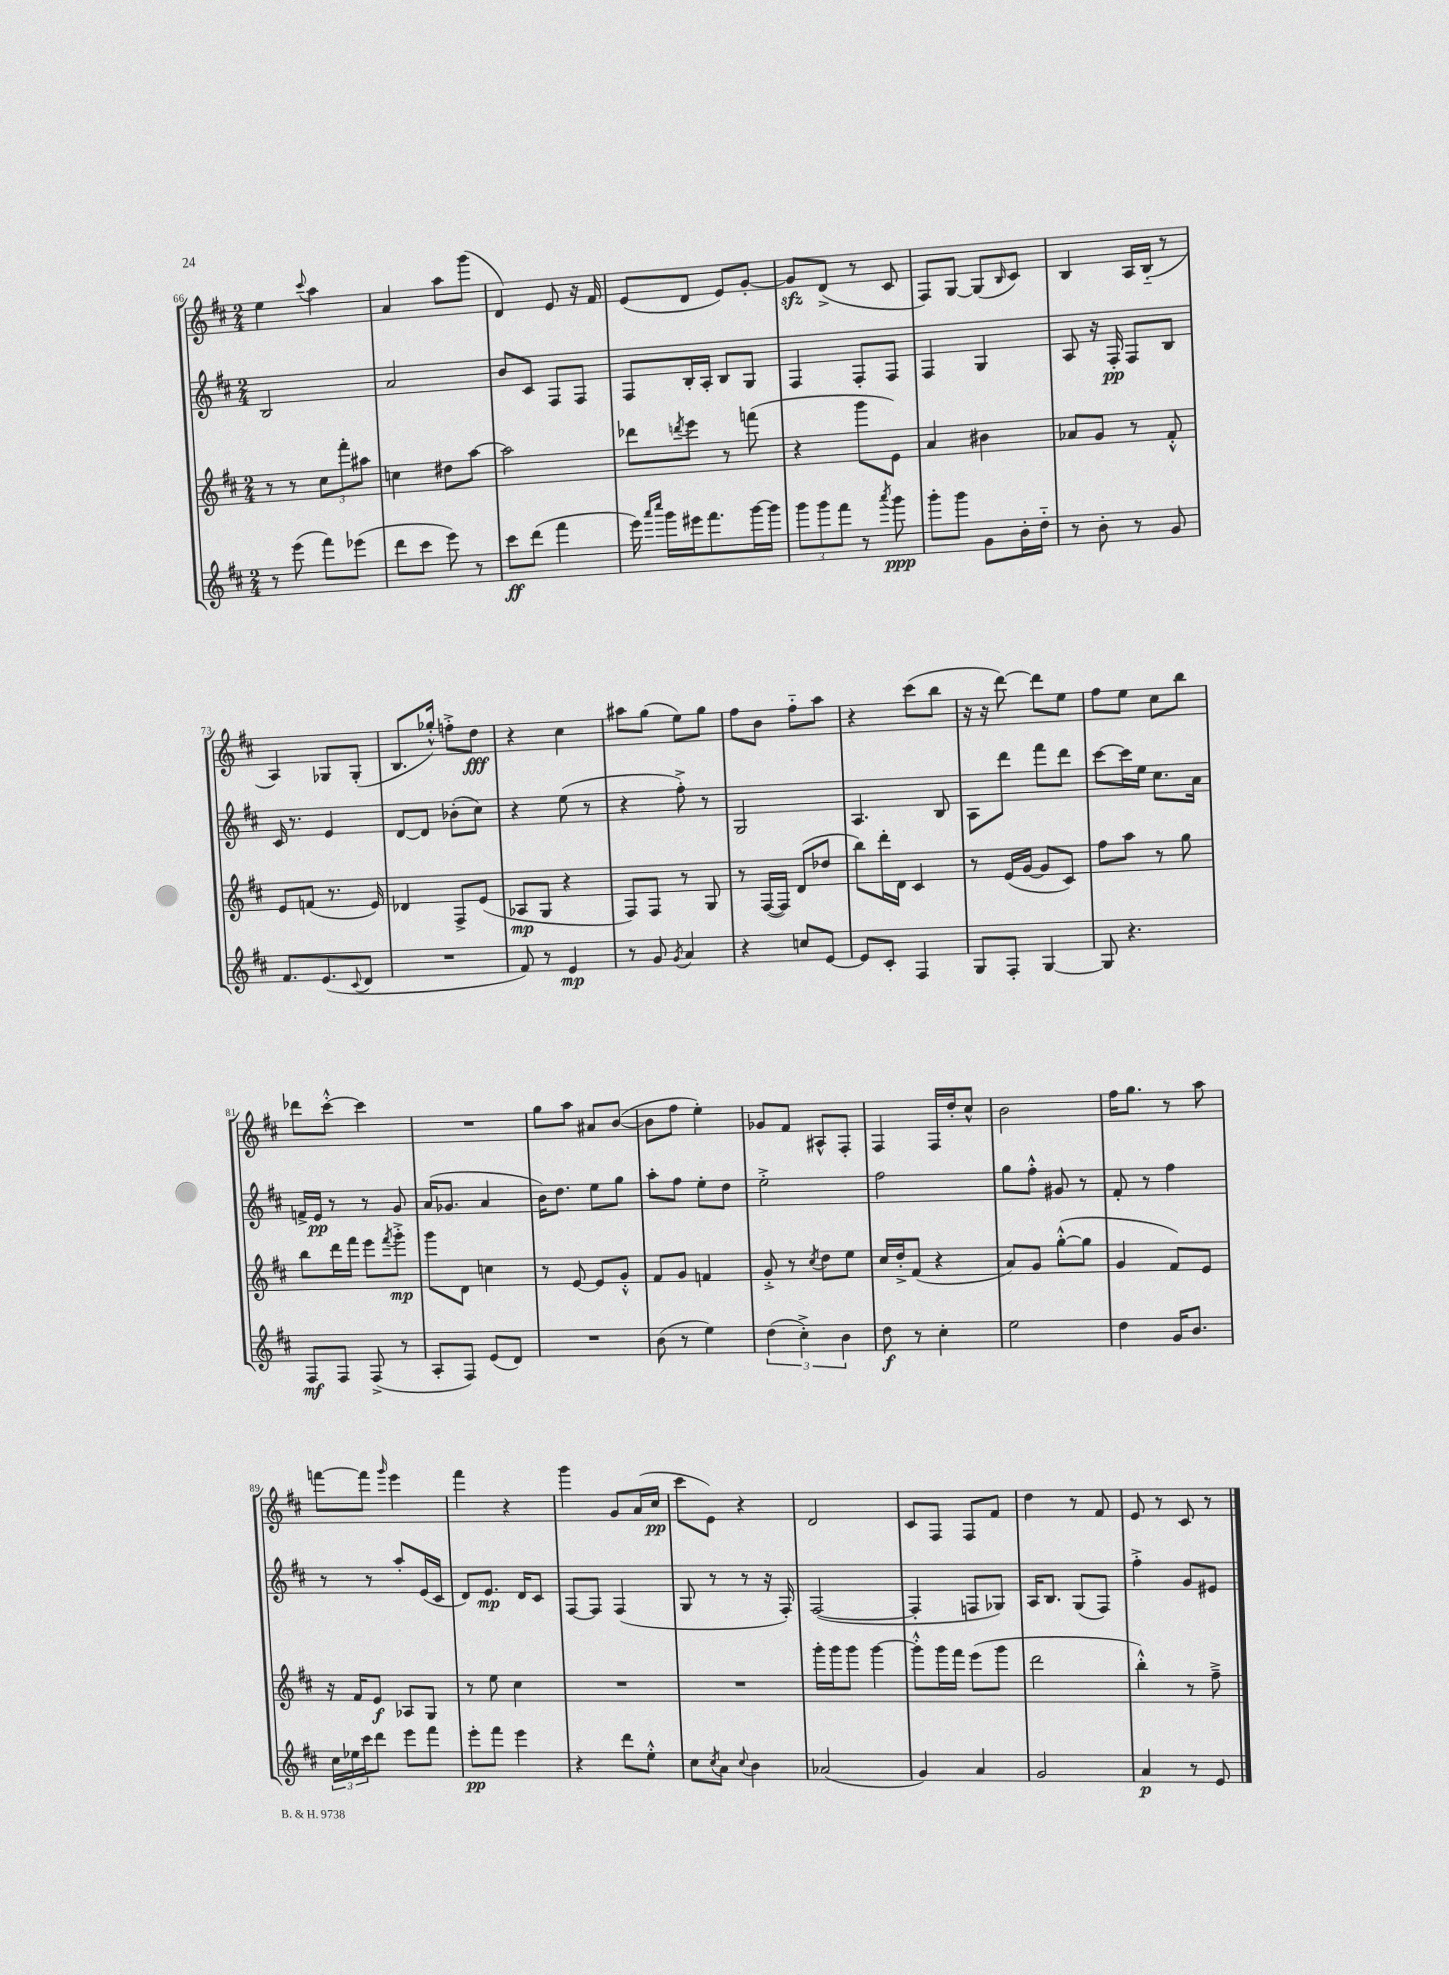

**kern	**kern	**kern	**kern
*staff4	*staff3	*staff2	*staff1
*clefG2	*clefG2	*clefG2	*clefG2
*k[f#c#]	*k[f#c#]	*k[f#c#]	*k[f#c#]
*M2/4	*M2/4	*M2/4	*M2/4
8r	8r	2B	4ee
(8eee	8r	.	.
.	.	.	8qqccc#
8fff#)	12cc#	.	4aa
.	12fff#'	.	.
(8eee-	.	.	.
.	12aa#	.	.
=	=	=	=
8ddd	4cc	2a	4a
8ccc#	.	.	.
8eee)	8dd#	.	8aa
8r	[8aa	.	(8ggg
=	=	=	=
8ccc#	2aa]	8b	4d)
(8ddd	.	8c#	.
4fff#	.	8F#	8e
.	.	8F#	16r
.	.	.	16f#
=	=	=	=
16eee)	8ddd-	8F#	(8e
16qqaaa	.	.	.
16qqcccc#	.	.	.
16ggg	.	.	.
.	8qddd	.	.
16eee#	8eee	16B'	8d
8.fff#	.	16A'	.
.	8r	8B	8e)
[16ggg	(8fff	8G	[8g'
16ggg]	.	.	.
=	=	=	=
12ggg	4r	4F#	8g]
12ggg	.	.	.
.	.	.	(8d^
12fff#	.	.	.
8r	8ggg	8F#'	8r
8qaaa	.	.	.
8ggg	8e)	8F#	8c#
=	=	=	=
8ggg'	4a	4F#	8F#)
8ggg	.	.	[8G
8g	4b#	4G	(8G]
.	.	.	16qqB
16b'	.	.	8c#)
16dd'~	.	.	.
=	=	=	=
8r	8a-	8A	4B
8b'	8g	16r	.
.	.	16F#'	.
8r	8r	8F#	16A
.	.	.	(16B'~
8g	8f#'^^	8B	8r
=	=	=	=
8.f#	8e	16c#	4A)
.	.	8.r	.
.	(8f	.	.
(8.e	.	.	.
.	8.r	4e	8G-
8qqc#	.	.	.
8d	.	.	(8G-'
.	16e)	.	.
=	=	=	=
2r	4d-	[8d	8.B
.	.	8d]	.
.	.	.	16gg-'^^)
.	8F#^	(8b-'	8ff'^
.	(8e	8cc#)	8dd
=	=	=	=
8f#)	8A-	4r	4r
8r	8G	.	.
4e	4r	(8ee	4cc#
.	.	8r	.
=	=	=	=
8r	8F#)	4r	8aa#
8g	8F#	.	(8gg
8qg	.	.	.
4a	8r	8ff#'^)	8ee)
.	8G	8r	8gg
=	=	=	=
4r	8r	2G	8ff#
.	([16F#	.	8b
.	16F#])	.	.
8cc	(8d	.	8ff#'~
[8e	8dd-	.	8aa
=	=	=	=
8e]	8bb)	4.A	4r
8c#'	16ddd'	.	.
.	16d	.	.
4F#	4c#	.	(8ccc#
.	.	8B	8bb
=	=	=	=
8G	8r	8A	16r
.	.	.	16r
8F#'	(16e	8ddd	[8ddd)
.	[16g	.	.
[4G	8g]	8fff#	8ddd]
.	8c#)	8ddd	8ee
=	=	=	=
8G]	8ff#	[8ccc#	8ff#
4.r	8aa	16ccc#]	8ee
.	.	16ee	.
.	8r	8.cc#	8cc#
.	8gg	.	8bb
.	.	16a	.
=	=	=	=
8F#	8bb	16f^	8ddd-
.	.	16e	.
8F#	16ddd	8r	[8ccc#'^^
.	16fff#	.	.
(8F#^	8eee	8r	4ccc#]
.	8qfff#	.	.
8r	8ggg'^	8g	.
=	=	=	=
8A'	8ggg	(16a	2r
.	.	8.g-	.
8F#)	8d	.	.
(8e	4cc	4a	.
8d)	.	.	.
=	=	=	=
2r	8r	16b)	8gg
.	.	8.dd	.
.	[8e	.	8aa
.	8e]	8ee	8a#
.	8g'^^	8gg	([8b
=	=	=	=
(8b	8f#	8aa'	8b]
8r	8g	8ff#	8ff#
4ee)	4f	8ee'	4ee')
.	.	8dd	.
=	=	=	=
(6dd	8g'^	2ee'^	8g-
.	8r	.	8f#
6cc#'^)	.	.	.
.	8qcc#	.	.
.	8dd	.	8A#^^
6b	.	.	.
.	8ee	.	8F#'
=	=	=	=
8dd	16cc#	2ff#	4F#
.	16dd'^	.	.
8r	(8f#	.	.
4cc#'	4r	.	16F#
.	.	.	16dd'
.	.	.	8cc#^^
=	=	=	=
2ee	8a)	8gg	2b
.	8g	8ff#'^^	.
.	([8gg'^^	8g#	.
.	8gg]	8r	.
=	=	=	=
4dd	4g	8f#'	16ff#
.	.	.	8.gg
.	.	8r	.
16g	8f#)	4ff#	8r
8.b	.	.	.
.	8e	.	8aa
=	=	=	=
24cc#	16r	8r	[8fff
24ee-	.	.	.
.	16f#	.	.
24ccc#	.	.	.
8ddd	8e	8r	8fff]
.	.	.	16qqggg
8eee	8A-	8aa'	4eee
8fff#	8G	(16e	.
.	.	16c#	.
=	=	=	=
8eee'	8r	8d)	4fff#
8fff#	8ee	8.e	.
4eee	4cc#	.	4r
.	.	16d	.
.	.	8c#	.
=	=	=	=
4r	2r	[8F#	4ggg
.	.	8F#]	.
8ddd	.	(4F#	8g
8ee'^^	.	.	(16a
.	.	.	16cc#
=	=	=	=
8cc#	2r	8G	8ccc#
8qcc#	.	.	.
8a	.	8r	8e)
8qqcc#	.	.	.
4b	.	8r	4r
.	.	16r	.
.	.	16F#')	.
=	=	=	=
(2a-	16ggg'	([2F#	2d
.	16ggg	.	.
.	8ggg	.	.
.	[4ggg	.	.
=	=	=	=
4g)	8ggg'^^]	4F#']	8c#
.	16ggg	.	8F#
.	16fff#	.	.
4a	(8eee	8F	8F#
.	8ggg	8G-)	8f#
=	=	=	=
2g	2ddd	16A	4dd
.	.	8.B	.
.	.	(8G	8r
.	.	8F#)	8f#
=	=	=	=
4a	4bb'^^)	4ff#'^	8e
.	.	.	8r
8r	8r	8g	8c#
8e	8ff#~^	8e#	8r
==	==	==	==
*-	*-	*-	*-
